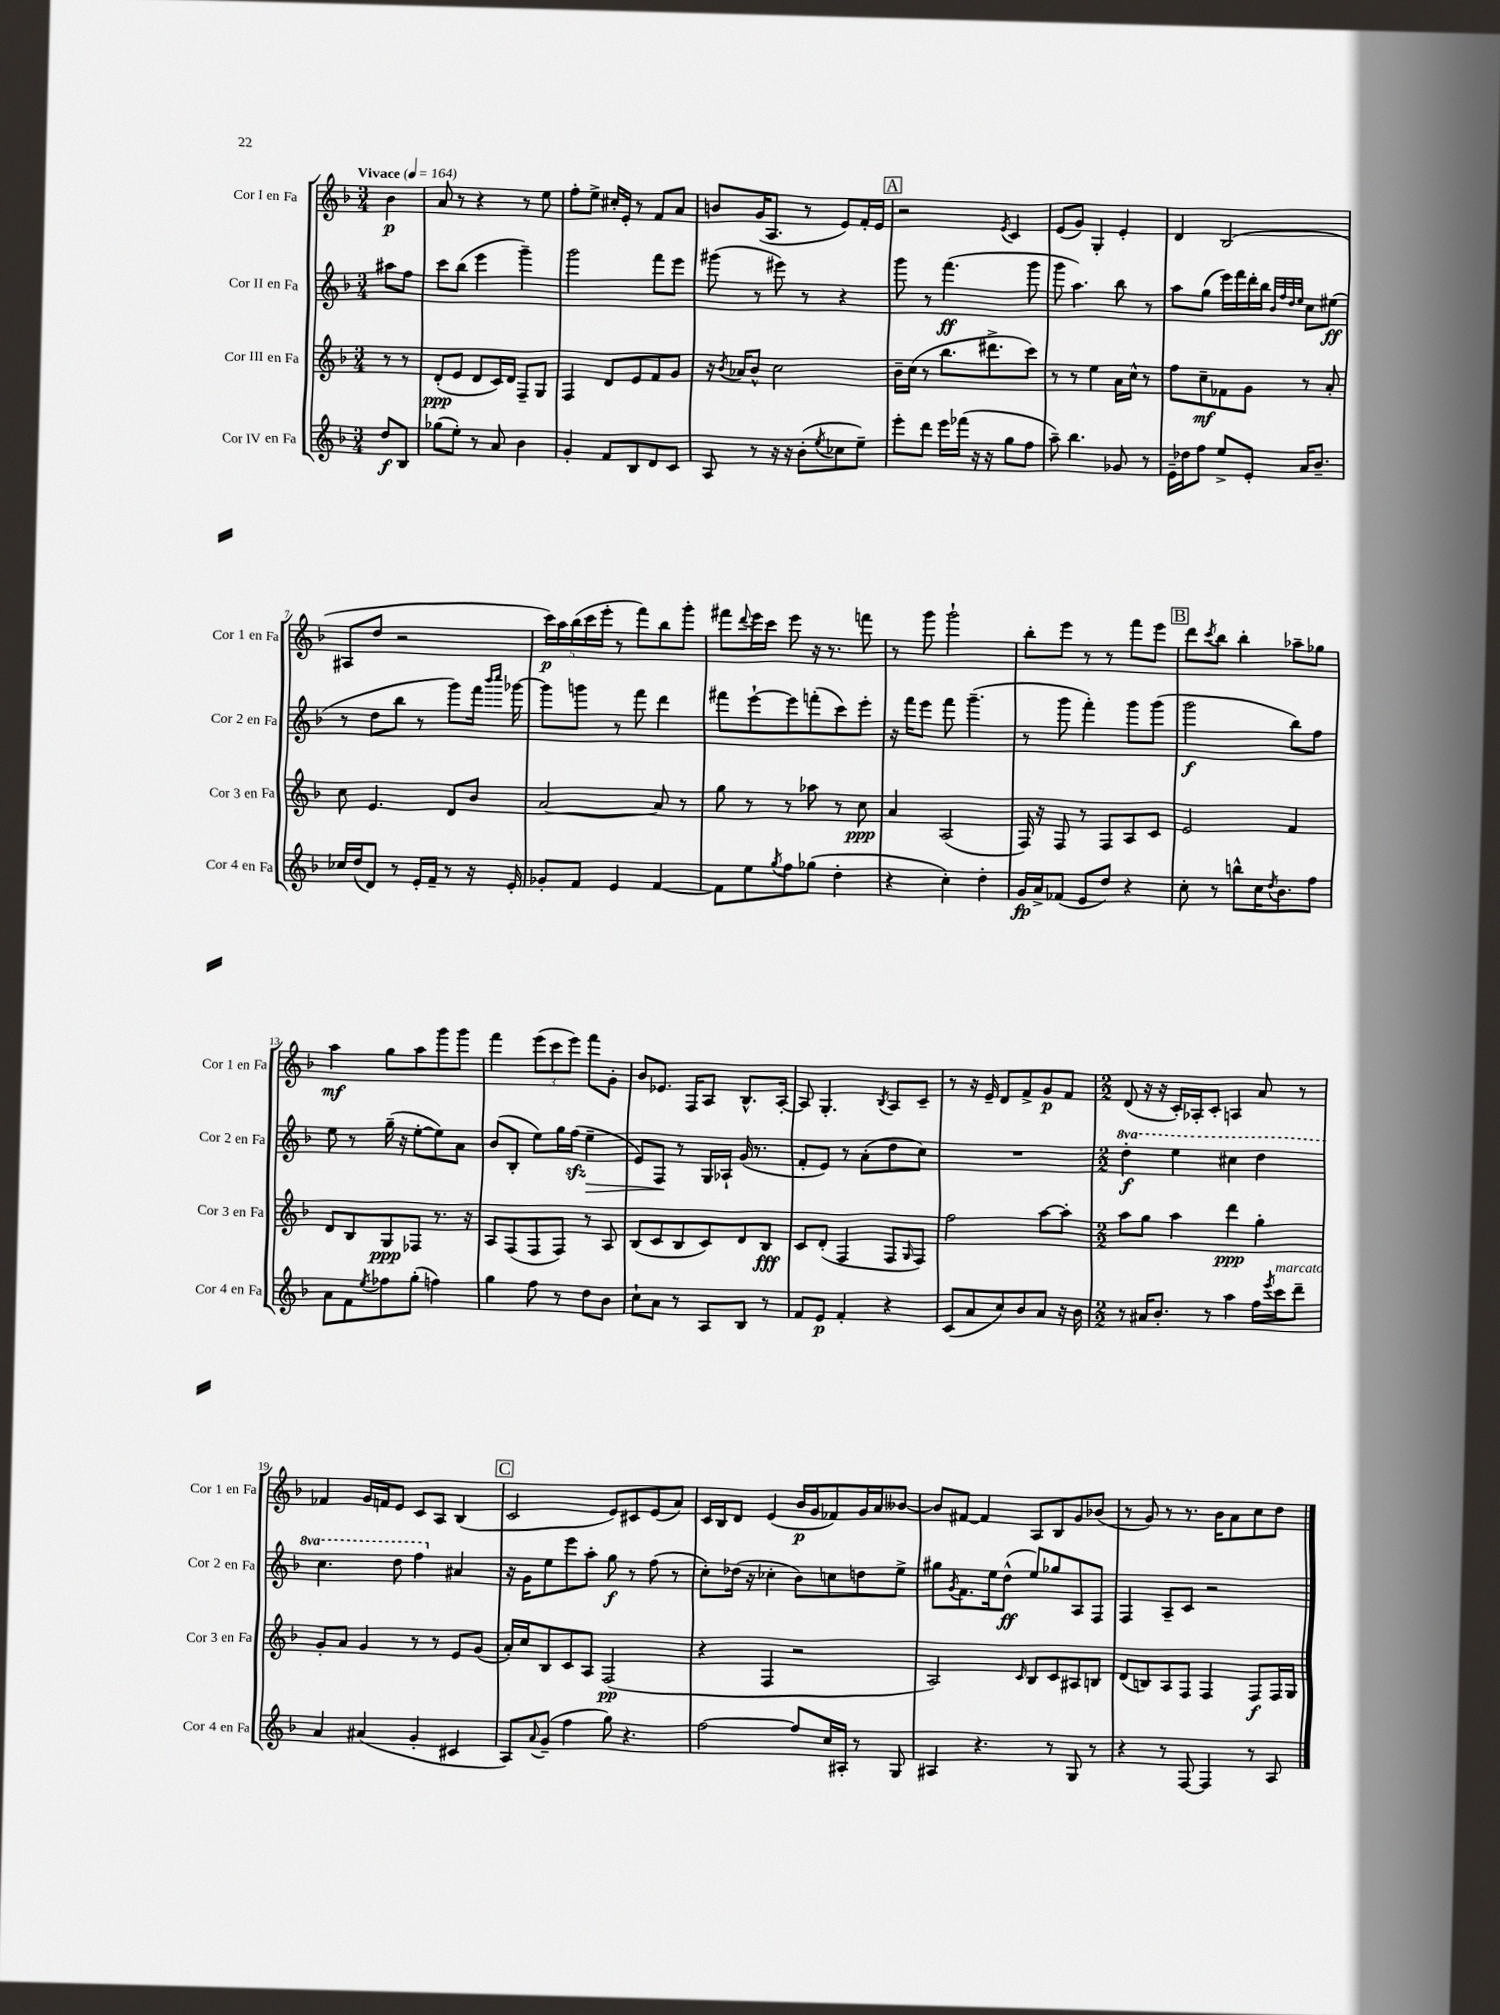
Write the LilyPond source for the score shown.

<<
\new StaffGroup <<
\new Staff = "s0" \with { instrumentName = "Cor I en Fa" shortInstrumentName = "Cor 1 en Fa" } {
    \clef treble \key f \major \numericTimeSignature \time 3/4 \partial 4 \tempo "Vivace" 4 = 164
    bes'4\p |
    a'8 r8 r4 r8 e''8 |
    f''8-. e''8-> cis''16-. e'16-. r8 f'8 a'8 |
    b'8 g'16( a8. r8 e'8) f'16-. e'16 |
    \mark \markup { \box "A" } r2 \acciaccatura { e'8 } c'4 |
    e'8( g'8) g4-. e'4-. |
    d'4 bes2( |
    ais8 d''8 r2 |
    \tuplet 5/4 { c'''16\p) a''16 bes''16( c'''16 e'''16-. } r8 f'''8) bes''8 g'''8-. |
    fis'''8 \appoggiatura { d'''8 } e'''16 c'''16 e'''8 r16 r8. f'''8 |
    r8 g'''8 g'''2-! |
    bes''8-. e'''8 r8 r8 f'''8 e'''8 |
    \mark \markup { \box "B" } d'''8 \acciaccatura { c'''8 } bes''8 bes''4-. aes''8-- ges''8 |
    a''4\mf g''8 a''8 g'''8 g'''8 |
    f'''4 \tuplet 3/2 { e'''8( c'''8 e'''8) } f'''8 g'8-. |
    bes'8 ees'8. f16 a8 bes8.-^ a16~-. |
    a8 g4.-. \acciaccatura { bes8 } a8 c'8-- |
    r8 r16 e'16-- d'8 f'8-> g'8\p f'8 |
    \numericTimeSignature \time 2/2 d'8( r16 r16 c'16-.) aes16-. c'8-. a4 a'8 r8 |
    fes'4 g'16 f'16 e'8 c'8 a8 bes4( |
    \mark \markup { \box "C" } c'2 e'8) cis'8 e'8( a'8) |
    c'16 bes16 d'8 e'4( bes'16\p g'16 fes'8) g'16 a'16 beses'8~ |
    beses'8 fis'8~ fis'4 a8 bes8 g'8 bes'8( |
    r8 g'8) r8 r8. bes'16 a'8 c''8 d''8 \bar "|." |
}
\new Staff = "s1" \with { instrumentName = "Cor II en Fa" shortInstrumentName = "Cor 2 en Fa" } {
    \clef treble \key f \major \numericTimeSignature \time 3/4 \set Staff.ottavationMarkups = #ottavation-simple-ordinals \partial 4
    ais''8 f''8 |
    c'''8 bes''8( e'''4 g'''4--) |
    g'''2 f'''8 e'''8 |
    gis'''8( r8 eis'''8) r8 r4 |
    \mark \markup { \box "A" } g'''8 r8 f'''4.\ff( g'''8 |
    g'''8 a''4.) bes''8 r8 |
    a''8 g''8( e'''16) f'''16 d'''16-. bes''16 \grace { bes'32 f''32 d''32 e''32 } c''8 eis''8\ff( |
    r8 d''8 bes''8 r8 g'''8) f'''16 \grace { bes'''16 c''''16 } ges'''16~ |
    ges'''8 g'''8 r8 f'''8 d'''4 |
    fis'''8 e'''8~-! e'''8 f'''8-.( c'''8) e'''8-. |
    r16 f'''16 e'''8 f'''8 g'''4.--( |
    r8 g'''8 f'''4-.) g'''8 g'''8( |
    \mark \markup { \box "B" } g'''2\f bes''8) f''8 |
    e''8 r8 g''16--( r16 e''8~-. e''8) a'8 |
    bes'8( bes8-. e''8) g''16 f''16\sfz( e''4--\> |
    e'8) f8\! r8 g16 aes16-! g'16( r8. |
    f'8-. e'8) r8 a'8-.( d''8 c''8) |
    R2. |
    \numericTimeSignature \time 2/2 \ottava #1 d'''4-.\f e'''4 cis'''4 d'''4 |
    c'''4. d'''8 f'''4 \ottava #0 ais'4 |
    \mark \markup { \box "C" } r16 g'16 e''8 e'''8 a''8-. g''8\f r8 f''8( r8 |
    c''8-.) des''16( r16 ces''4-. bes'8) c''8 d''8 e''8-> |
    gis''8 \acciaccatura { g'8 } f'8. e''16 d''8-^\ff( e''8) ges''8 a8 f8 |
    f4 a8-- c'8 r2 \bar "|." |
}
\new Staff = "s2" \with { instrumentName = "Cor III en Fa" shortInstrumentName = "Cor 3 en Fa" } {
    \clef treble \key f \major \numericTimeSignature \time 3/4 \partial 4
    r8 r8 |
    d'8-.\ppp( e'8 d'8 c'16) d'16 f8-- g8 |
    f4 d'8 e'8 f'8 g'8 |
    r16 \acciaccatura { bes'8 } aes'16 bes'8-^ c''2 |
    \mark \markup { \box "A" } bes'16-- c''16( r8 bes''8. dis'''8.-> c'''8) |
    r8 r8 e''4 a'16 c''16-^ r8 |
    f''8 c''8--\mf fes'8 g'8 r8 a'8-. |
    c''8 e'4. d'8 bes'8 |
    a'2~ a'8 r8 |
    g''8 r8 r8 aes''8 r8 c''8\ppp |
    a'4 a2( |
    f16) r16 f8 r8 f8 a8 c'8 |
    \mark \markup { \box "B" } e'2 f'4 |
    d'8 bes8 g8\ppp fes8 r8. r16 |
    a8 f8( f8 f8) r8 a8 |
    bes8( c'8 bes8 c'8) d'8 bes8\fff |
    c'8 d'8-.( f4 f8 \grace { g16 } f8) |
    f''2 a''8~ a''8-. |
    \numericTimeSignature \time 2/2 a''8 g''8 a''4 d'''4\ppp g''4-. |
    g'8-. a'8 g'4 r8 r8 e'8 g'8( |
    \mark \markup { \box "C" } a'16-.) c''16 bes8 c'8 a8 f2\pp( |
    r4 f4 r2 |
    a2) \grace { c'16 } bes8 c'8 ais8 b8 |
    d'8( b8) a8 f8 f4 f8\f f16 g16 \bar "|." |
}
\new Staff = "s3" \with { instrumentName = "Cor IV en Fa" shortInstrumentName = "Cor 4 en Fa" } {
    \clef treble \key f \major \numericTimeSignature \time 3/4 \partial 4
    d''8\f bes8 |
    ges''8( e''8-.) r8 a'8 bes'4 |
    g'4-. f'8 bes8 d'8 c'8 |
    a8 r8 r16 r16 bes'8-.( \acciaccatura { e''8 } ces''8 e''8--) |
    \mark \markup { \box "A" } e'''8-. d'''8 e'''16 fes'''16( r16 r16 g''8 f''8 |
    a''8--) bes''4. ges'8 r8 |
    e'16-- des''16 f''8 e''8-> e'8-. a'16 bes'8.-- |
    ces''16 d''16( d'8) r8 e'16-. f'16-- r8 r16 e'16-. |
    ges'8-. f'8 e'4 f'4~ |
    f'8 e''8 \acciaccatura { g''8 } f''8 ges''8( d''4-. |
    r4 c''4-.) d''4-. |
    g'16\fp a'16-> fes'8( e'8 d''8) r4 |
    \mark \markup { \box "B" } c''8-. r8 b''8-^ c''16 \acciaccatura { d''8 } bes'8. f''8 |
    a'8 f'8 \acciaccatura { e''8 } fes''8 g''8-.( f''4) |
    g''4 f''8 r8 d''8 bes'8 |
    c''8-! a'8 r8 a8 bes8 r8 |
    f'8 e'8\p f'4-. r4 |
    c'8( a'8 c''8) bes'8 a'8 r16 bes'16 |
    \numericTimeSignature \time 2/2 r8 ais'16 bes'8.-. r8 a''4 f''16 \acciaccatura { e'''8 } c'''16^\markup { \italic "marcato" } d'''8-- |
    a'4 ais'4( g'4-. cis'4 |
    \mark \markup { \box "C" } a8) \appoggiatura { a'8 } g'8--( f''4 g''8) r4. |
    f''2~ f''8 c''16 ais16-. r8 g8 |
    ais4 r4. r8 g8 r8 |
    r4 r8 f8~ f4 r8 a8 \bar "|." |
}
>>
>>
